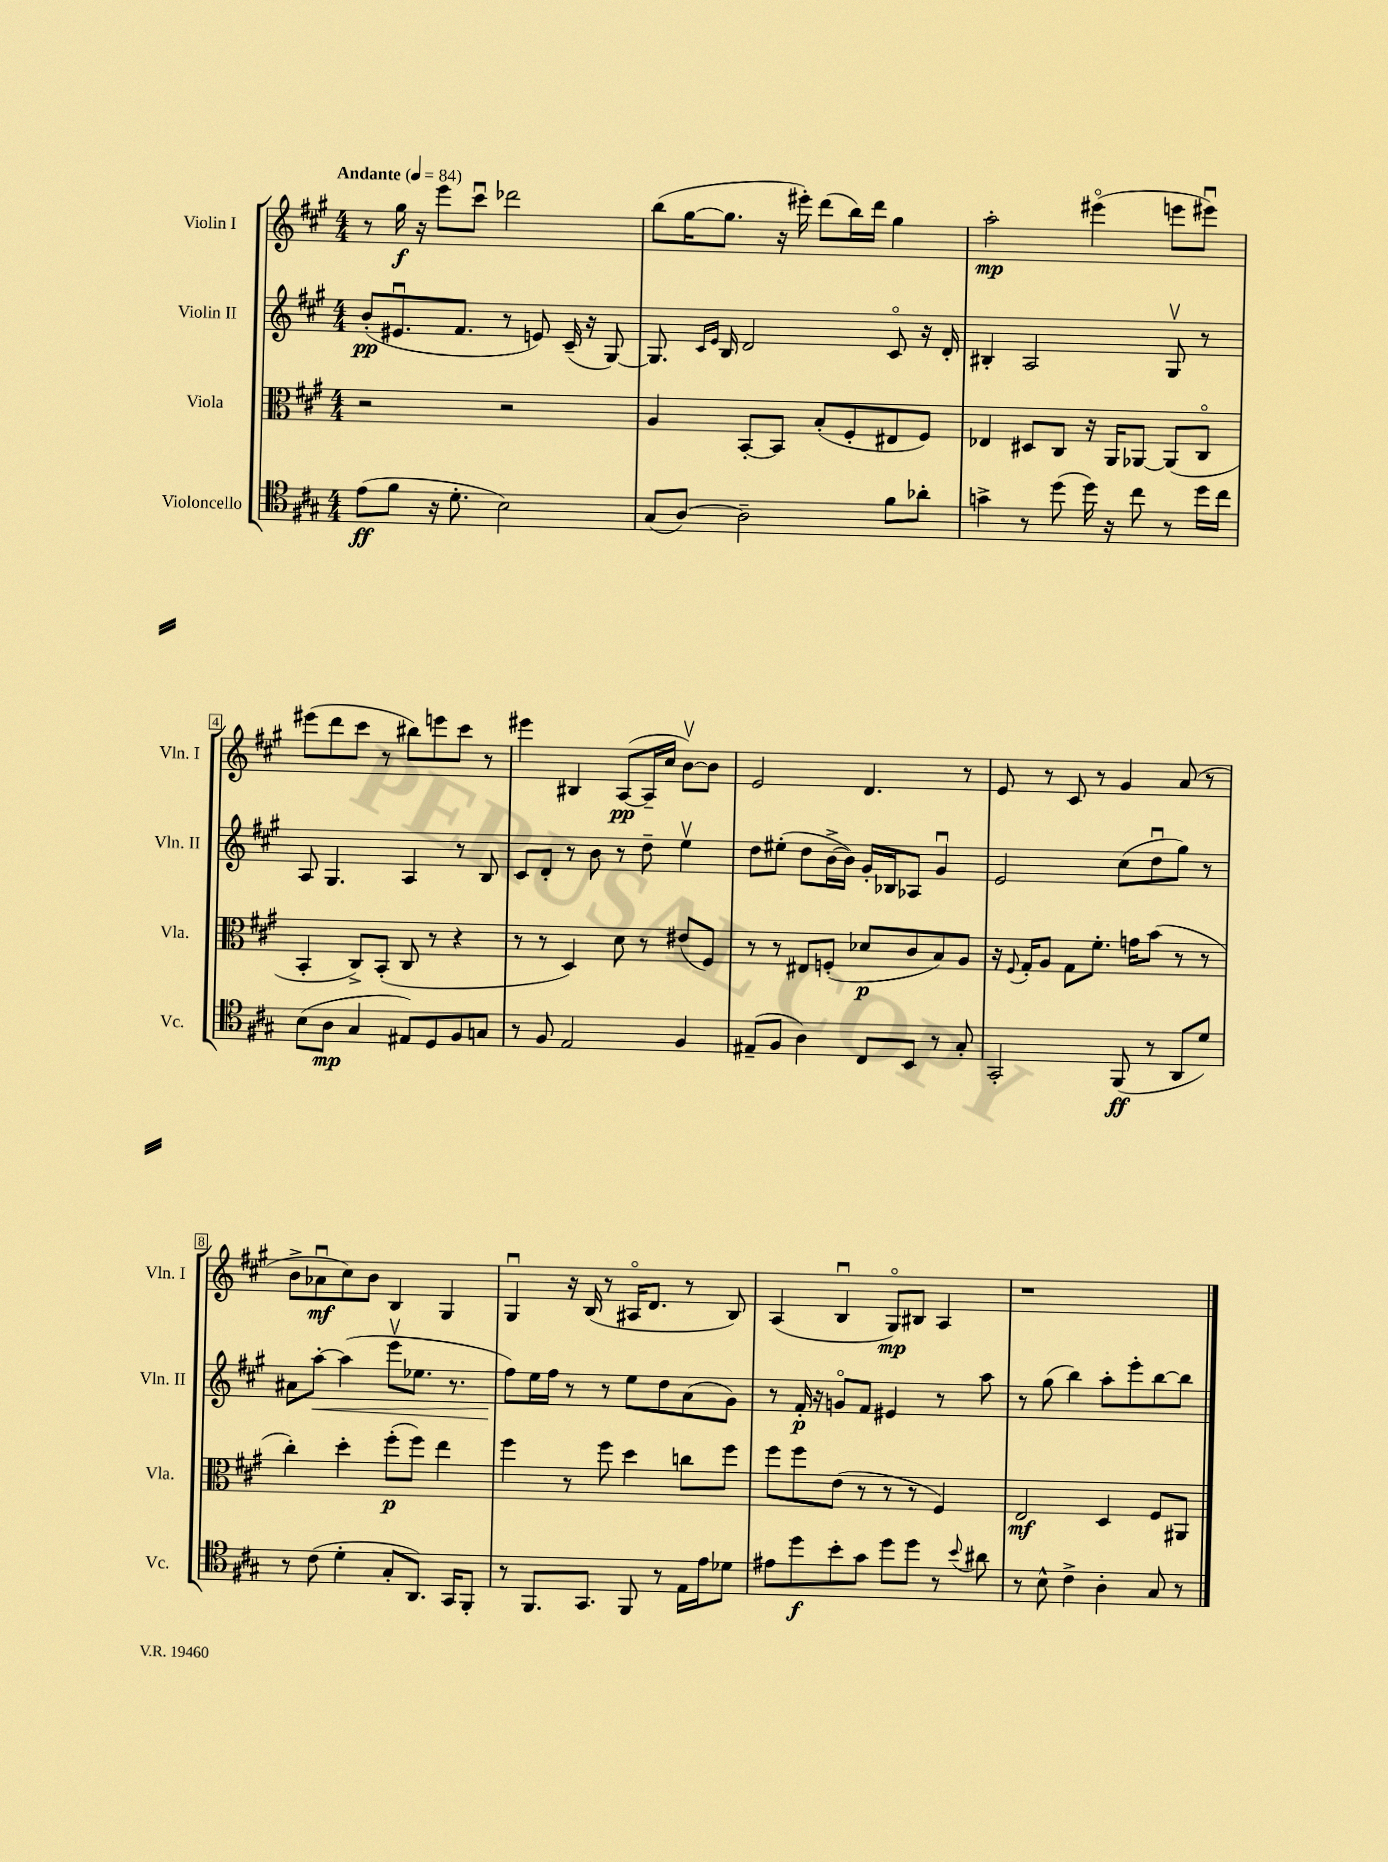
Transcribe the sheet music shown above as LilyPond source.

<<
\new StaffGroup <<
\new Staff = "s0" \with { instrumentName = "Violin I" shortInstrumentName = "Vln. I" } {
    \clef treble \key a \major \numericTimeSignature \time 4/4 \tempo "Andante" 4 = 84
    r8 gis''16\f r16 e'''8 cis'''8\downbow des'''2 |
    b''8( gis''16~ gis''8. r16 eis'''16-.) d'''8( b''16) d'''16 gis''4 |
    a''2-.\mp eis'''4\flageolet( e'''8 eis'''8\downbow) |
    eis'''8( d'''8 cis'''8 r8 bis''8) e'''8 cis'''8 r8 |
    eis'''4 bis4 a8~\pp( a16-- cis''16 b'8~\upbow) b'8 |
    e'2 d'4. r8 |
    e'8 r8 cis'8 r8 gis'4 a'8( r8 |
    b'8-> aes'8\downbow\mf cis''8) b'8 b4 gis4 |
    gis4\downbow r16 b16( r8 ais16\flageolet d'8. r8 b8) |
    a4( b4\downbow gis8\flageolet\mp) bis8 a4 |
    r1 \bar "|." |
}
\new Staff = "s1" \with { instrumentName = "Violin II" shortInstrumentName = "Vln. II" } {
    \clef treble \key a \major \numericTimeSignature \time 4/4
    b'8-.\pp( eis'8.\downbow fis'8. r8 e'8) cis'16--( r16 gis8~) |
    gis8. \grace { cis'16 e'16 } b16 d'2 cis'8\flageolet r16 d'16-. |
    bis4-. a2 gis8\upbow r8 |
    a8 gis4. a4 r8 b8 |
    cis'8 d'8-. r8 b'8 r8 d''8-- e''4\upbow |
    d''8 eis''8-.( d''8 b'16~-> b'16) gis'16-. bes16 aes8 gis'4\downbow |
    e'2 cis''8( d''8\downbow gis''8) r8 |
    ais'8 a''8~-.\< a''4( e'''8\upbow ees''8. r8. |
    fis''8\!) e''16 fis''16 r8 r8 e''8 d''8 a'8( gis'8) |
    r8 fis'16-.\p r16 g'8\flageolet fis'8 eis'4 r8 a''8 |
    r8 gis''8( b''4) a''8-. e'''8-. b''8~ b''8 \bar "|." |
}
\new Staff = "s2" \with { instrumentName = "Viola" shortInstrumentName = "Vla." } {
    \clef alto \key a \major \numericTimeSignature \time 4/4
    r2 r2 |
    a4 b,8~-. b,8 b8-.( fis8-. eis8 fis8) |
    ees4 dis8 cis8 r16 a,16 aes,8~ aes,8( cis8\flageolet |
    b,4-. cis8->) b,8-.( cis8 r8 r4 |
    r8 r8 d4) d'8 r8 eis'8( fis8) |
    r8 r8 eis8 f8-.( des'8\p cis'8 b8) a8 |
    r16 \appoggiatura { fis8 } gis16-. a8 gis8 fis'8.-. g'16 b'8( r8 r8 |
    cis''4-.) d''4-. fis''8-.\p( fis''8) e''4 |
    fis''4 r8 fis''8 d''4 c''8 fis''8 |
    fis''8 fis''8 e'8( r8 r8 r8 fis4) |
    e2\mf d4 fis8 ais,8 \bar "|." |
}
\new Staff = "s3" \with { instrumentName = "Violoncello" shortInstrumentName = "Vc." } {
    \clef tenor \key a \major \numericTimeSignature \time 4/4
    e'8\ff( fis'8 r16 d'8.-. b2) |
    gis8( a8~) a2-- fis'8 aes'8-. |
    g'4-> r8 d''8( d''16) r16 cis''8 r8 d''16 cis''16 |
    b8( a8\mp gis4 eis8) d8 fis8 g8 |
    r8 fis8 e2 fis4 |
    eis8--( fis8 a4) cis8 b,8 r8 gis8-. |
    gis,2-. fis,8\ff( r8 a,8 d'8) |
    r8 cis'8( d'4-. gis8-. a,8.) gis,16 fis,8-. |
    r8 fis,8. gis,8. fis,8 r8 e16 e'16 des'8 |
    eis'8 d''8\f b'8-. gis'8 d''8 d''8 r8 \appoggiatura { b'8 } ais'8 |
    r8 b8-^ cis'4-> a4-. gis8 r8 \bar "|." |
}
>>
>>
\layout { \context { \Score \override BarNumber.stencil = #(make-stencil-boxer 0.1 0.3 ly:text-interface::print) } }
